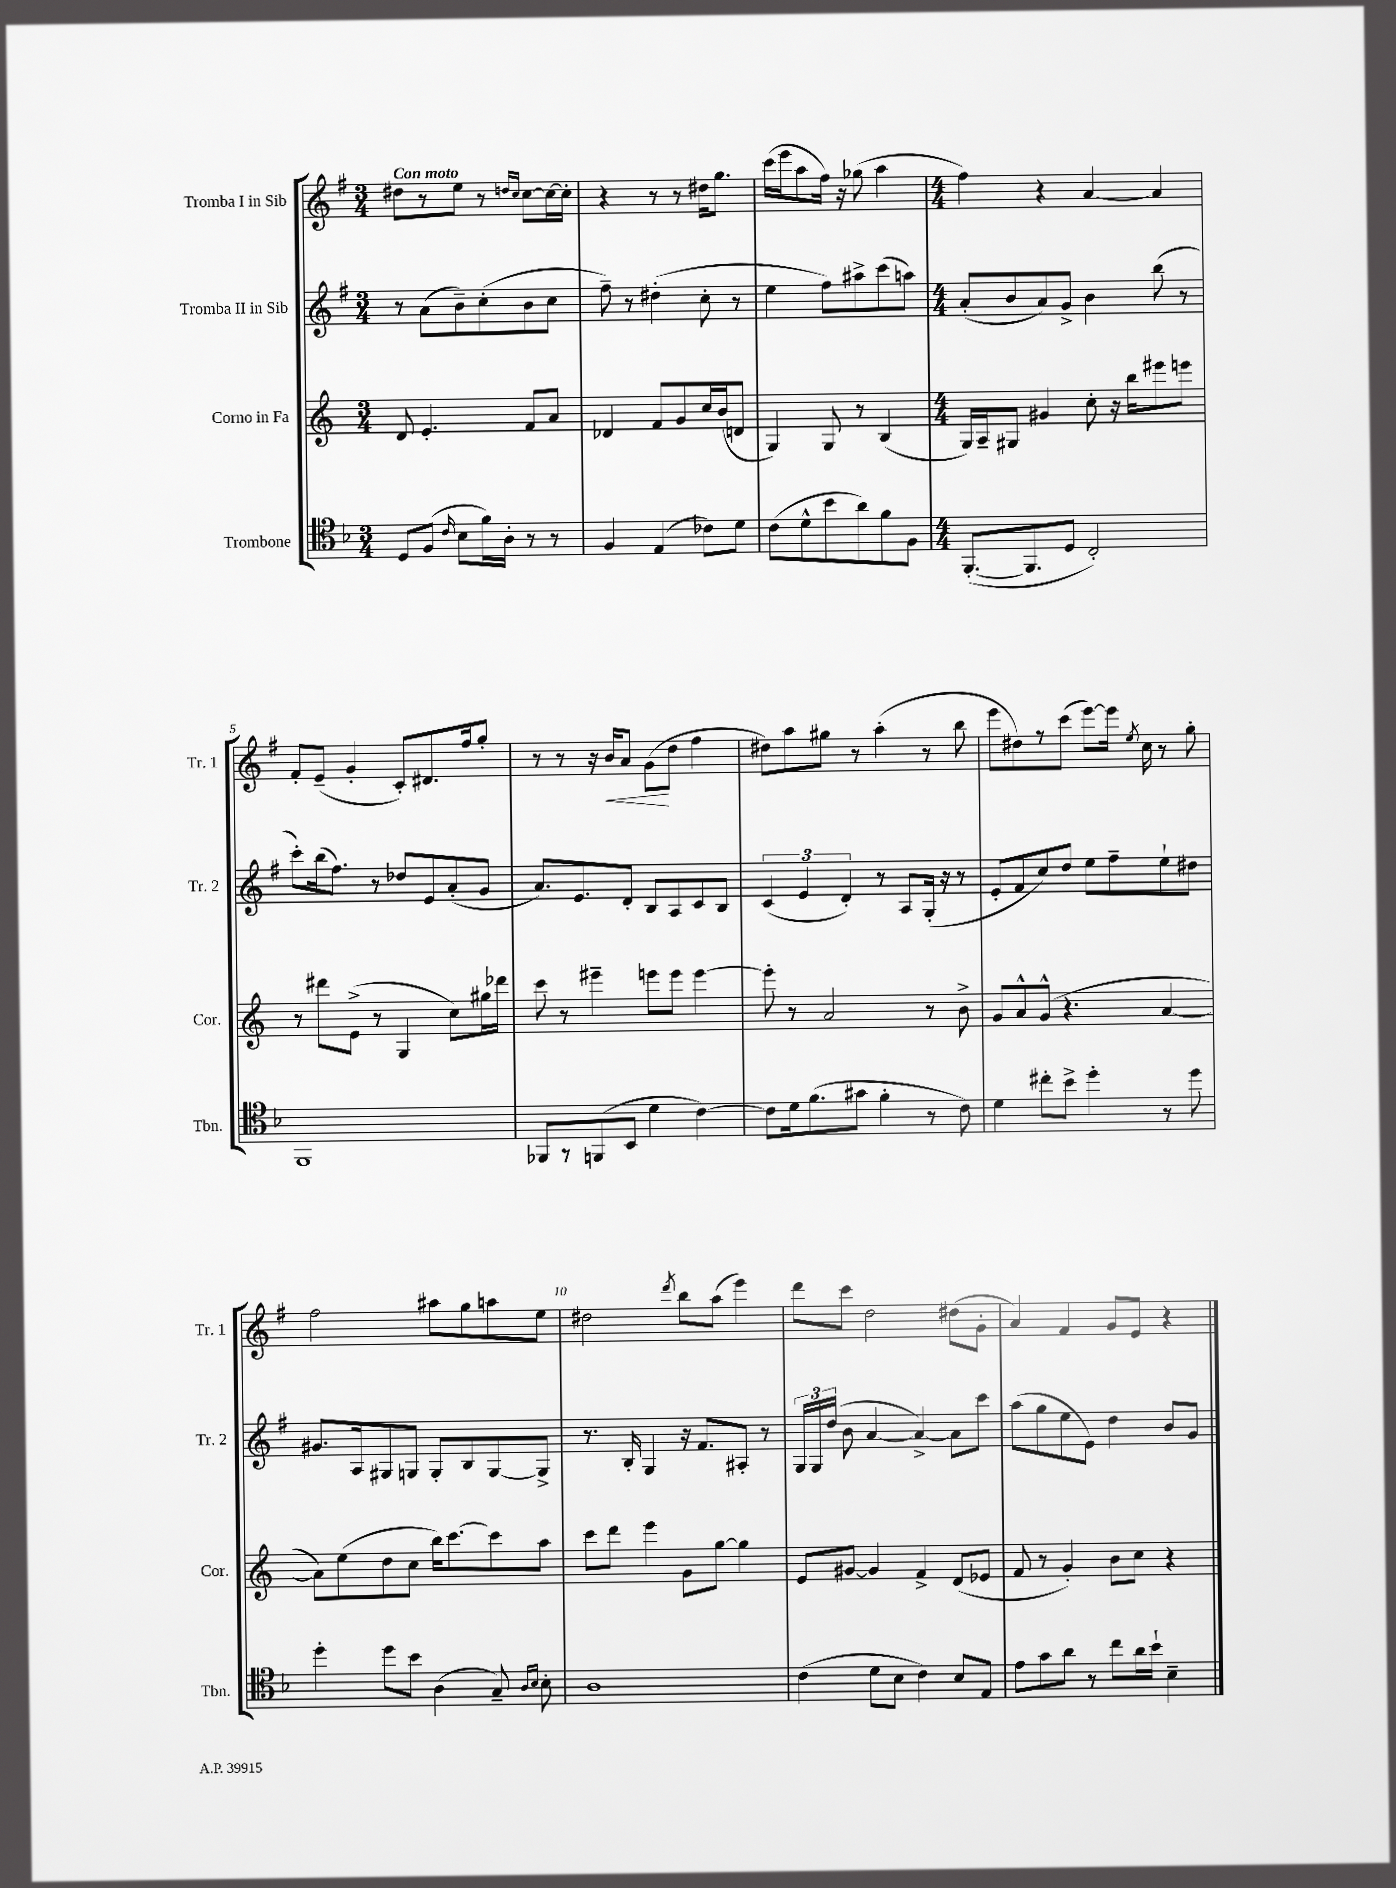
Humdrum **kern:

**kern	**kern	**kern	**kern
*staff4	*staff3	*staff2	*staff1
*clefC4	*clefG2	*clefG2	*clefG2
*k[b-]	*k[]	*k[f#]	*k[f#]
*M3/4	*M3/4	*M3/4	*M3/4
8D	8d	8r	8dd#
(8F	4.e'	(8a	8r
16qqc	.	.	.
8B-	.	8b~)	8ee
16f)	.	(8cc'	8r
16A'	.	.	.
.	.	.	16qqdd
.	.	.	16qqcc
8r	8f	8b	[8cc
8r	8a	8cc	16cc_
.	.	.	16cc']
=	=	=	=
4F	4d-	8ff#~)	4r
.	.	8r	.
(4E	8f	(4dd#'	8r
.	8g	.	8r
8c-)	16cc	8cc'	16dd#
.	(16b	.	8.gg
8d	8d	8r	.
=	=	=	=
(8c	4G)	4ee	(16ccc
.	.	.	16eee
8d^^	.	.	8aa
8b-	8G	8ff#)	16ff#)
.	.	.	16r
8a)	8r	8aa#^	(8gg-
8f	(4B	(8ccc	4aa
8F	.	8aa)	.
=	=	=	=
*M4/4	*M4/4	*M4/4	*M4/4
([8.FF'	16G)	(8a'	4ff#)
.	16A~	.	.
.	8G#	8b	.
8.FF]	.	.	.
.	4g#	8a)	4r
8D	.	8g^	.
2C')	8cc'	4b	[4a
.	16r	.	.
.	16bb	.	.
.	8eee#	(8bb	4a]
.	8eee	8r	.
=	=	=	=
1FF	8r	8ccc')	8f#'
.	8ddd#	(16bb	(8e~
.	.	8.ff#)	.
.	(8e^	.	4g'
.	8r	8r	.
.	4G	8dd-	8c')
.	.	8e	8.d#
.	8cc)	(8a'	.
.	.	.	16ff#
.	16gg#	8g	8gg'
.	16ddd-	.	.
=	=	=	=
8FF-	8ccc	8.a)	8r
8r	8r	.	8r
.	.	8.e	.
(8FF	4eee#~	.	16r
.	.	.	16b
8BB-	.	8d'	8a
4d	8eee	8B	(8g
.	8eee	8A	8dd
[4c)	[4eee	8c	4ff#
.	.	8B	.
=	=	=	=
8c]	8eee']	(6c	8dd#)
16d	8r	.	8aa
.	.	6e	.
(8.f	.	.	.
.	2a	.	8gg#
.	.	6d')	.
8g#	.	.	8r
4f'	.	8r	(4aa'
.	.	8A	.
8r	8r	(16G'	8r
.	.	16r	.
8c)	8b^	8r	8bb
=	=	=	=
4d	8g	8e'	8eee
.	8a^^	8f#	8dd#)
8cc#'	(8g^^	8cc)	8r
8b-^	4.r	8dd	(8ccc
4dd'	.	8ee	[8eee)
.	.	8ff#~	16eee]
.	.	.	8qee
.	.	.	16cc
8r	[4a	8ee`	8r
8dd	.	8dd#	8gg'
=	=	=	=
4dd'	8a])	8.g#	2ff#
.	(8ee	.	.
.	.	16A	.
8dd	8dd	8G#	.
8b-	8cc	8G	.
(4A	16bb)	8G'	8aa#
.	[8.ccc	.	.
.	.	8B	8gg
8G~)	8ccc]	[8G	8aa
16qqA	.	.	.
16qqB-	.	.	.
8B-'	8aa	8G^]	8ee
=	=	=	=
1A	8ccc	8.r	2dd#
.	8ddd	.	.
.	.	16B'	.
.	4eee	4G	.
.	.	.	8qddd
.	8g	16r	8bb
.	.	8.f#	.
.	[8gg	.	(8aa
.	4gg]	8A#'	4eee)
.	.	8r	.
=	=	=	=
(4c	8e	24G	8ddd
.	.	24G	.
.	.	(24dd	.
.	[8g#	8b	8ccc
8d	4g#]	[4a	2dd
8B-	.	.	.
4c)	4f^	4a^_)	.
8B-	(8d	8a]	(8dd#
8E	8e-	8ccc	8g'
=	=	=	=
8e	8f	(8aa	4a)
8g	8r	8gg	.
8a	4g')	8ee	4f#
8r	.	8e)	.
8cc	8b	4dd	8g
16a	8cc	.	8e
16b-`	.	.	.
4B-~	4r	8b	4r
.	.	8g	.
==	==	==	==
*-	*-	*-	*-
